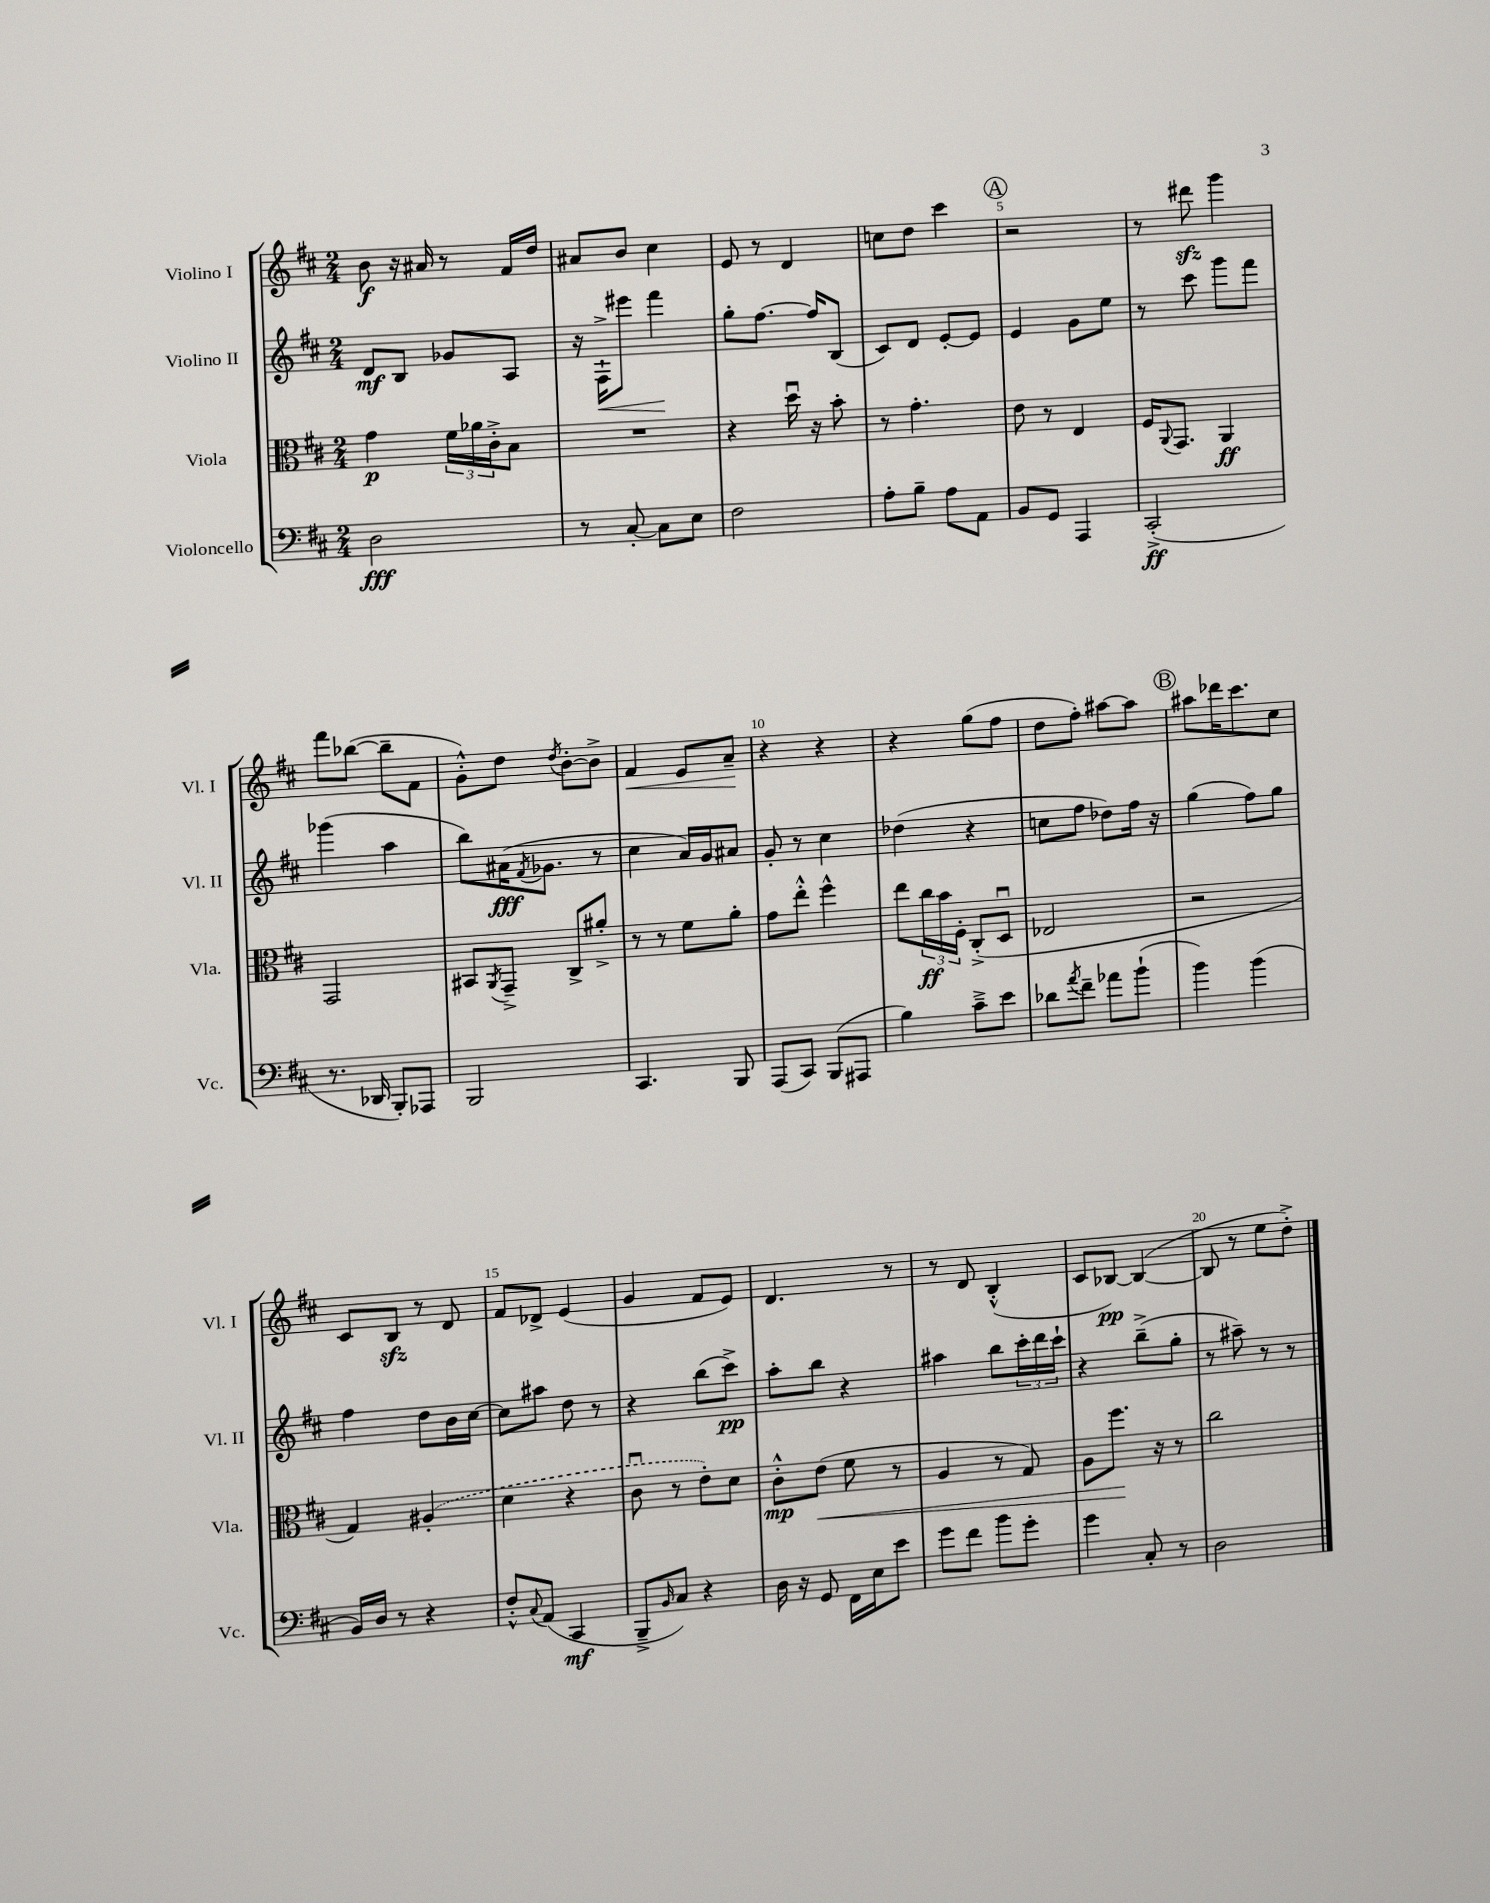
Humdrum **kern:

**kern	**kern	**kern	**kern
*staff4	*staff3	*staff2	*staff1
*clefF4	*clefC3	*clefG2	*clefG2
*k[f#c#]	*k[f#c#]	*k[f#c#]	*k[f#c#]
*M2/4	*M2/4	*M2/4	*M2/4
2D\	4g\	8d/L	8b\
.	.	8B/J	16r
.	.	.	16a#/
.	24f#\LL	8g-/L	8r
.	24a-\	.	.
.	24c#'^\J	.	.
.	8B\J	8A/J	16f#/LL
.	.	.	16dd/JJ
=	=	=	=
8r	2r	16r	8a#/L
.	.	16F#`^\LK	.
[8C#'/	.	8eee#\J	8b/J
8C#\]L	.	4fff#\	4cc#\
8E\J	.	.	.
=	=	=	=
2F#\	4r	8gg'\L	8e/
.	.	[8.ff#\J	8r
.	16ddu\	.	4d/
.	16r	16ff#/]LK	.
.	8b'\	(8B/J	.
=	=	=	=
8A'\L	8r	8c#/L)	8cc\L
8B~\J	4.g'\	8d/J	8dd\J
8A\L	.	[8e'/L	4ccc#\
8AA\J	.	8e/]J	.
=	=	=	=
8BB/L	8e\	4e/	2r
8GG/J	8r	.	.
4AAA/	4E/	8g\L	.
.	.	8ee\J	.
=	=	=	=
(2CC#'^/	16F#/LK	8r	8r
.	8qqAA/	.	.
.	8.GG/J	.	.
.	.	8ccc#\	8ddd#\
.	4AA/	8ggg\L	4ggg\
.	.	8fff#\J	.
=	=	=	=
8.r	2GG/	(4ggg-\	8fff#\L
.	.	.	([8bb-\J
16DD-/	.	.	.
8BBB'/L)	.	4aa\	8bb-~\]L
8AAA-/J	.	.	8f#\J
=	=	=	=
2BBB/	8BB#/L	8bb\L)	8g'^^\L)
.	8qAA/	.	.
.	8GG~^/J	(16a#\K	8dd\J
.	.	8qf#/	.
.	.	8.g-\J	.
.	.	.	8qdd/
.	8C#^/L	.	[8b'\L
.	8a#'^/J	8r	8b^\]J
=	=	=	=
4.CC#/	8r	4cc#\	4f#/
.	8r	.	.
.	8f#\L	16a/LL)	8e/L
.	.	16g/J	.
8BBB/	8a'\J	8a#/J	8a~/J
=	=	=	=
(8AAA/L	8g\L	8g'/	4r
8CC#/J)	8ee'^^\J	8r	.
(8BBB/L	4ff#^^\	4cc#\	4r
8AAA#/J	.	.	.
=	=	=	=
4B\)	8ee\L	(4dd-\	4r
.	24cc#\L	.	.
.	24b\	.	.
.	24F#'\JJ	.	.
8c#~^\L	(8C#'^/L	4r	(8gg\L
8e\J	8Du/J	.	8ff#\J
=	=	=	=
8d-\L	2E-/	8cc\L	8dd\L
8qa/	.	.	.
8f#~\J	.	8ff#\J	8ff#'\J)
8a-\L	.	8dd-\L)	[8aa#\L
(8b`\J	.	16ff#\Jk	8aa#\]J
.	.	16r	.
=	=	=	=
4b\)	2r	(4gg\	8aa#\L
.	.	.	16ddd-\K
.	.	.	8.ccc#\
(4b\	.	8ff#\L)	.
.	.	8gg\J	8cc#\J
=	=	=	=
16BB/LL)	4G/)	4ff#\	8c#/L
16D/JJ	.	.	.
8r	.	.	8B/J
4r	(4A#'/	8dd\L	8r
.	.	16b\L	8d/
.	.	[16cc#\JJ	.
=	=	=	=
8F#'^^/L	4d\	8cc#\]L	8f#/L
8qqC#/	.	.	.
(8AA/J	.	8aa#\J	8d-^/J
4CC#/	4r	8dd\	(4e/
.	.	8r	.
=	=	=	=
8BBB~^/L	8c#u\	4r	4g/
16qqBB/	.	.	.
8C#/J)	8r	.	.
4r	8e'\L)	(8bb\L	8f#/L
.	8d\J	8ccc#^\J)	8e/J)
=	=	=	=
16D\	8c#'^^\L	8aa'\L	4.d/
16r	.	.	.
8GG/	(8e\J	8bb\J	.
16FF#\LL	8f#\	4r	.
16E\J	.	.	.
8e\J	8r	.	8r
=	=	=	=
8g\L	4A/	4aa#\	8r
8f#\J	.	.	8d/
8b\L	8r	8bb\L	(4B'^^/
8g'\J	8G/)	24ccc#'\L	.
.	.	24ddd\	.
.	.	24ccc#`\JJ	.
=	=	=	=
4g\	8A\L	4r	8c#/L
.	8.ff#\J	.	[8B-/J)
8C#'/	.	(8bb~^\L	(4B-/_
.	16r	.	.
8r	8r	8gg'\J	.
=	=	=	=
2D\	2cc#\	8r	8B-/]
.	.	8aa#~\)	8r
.	.	8r	8ee\L
.	.	8r	8dd'^\J)
==	==	==	==
*-	*-	*-	*-
